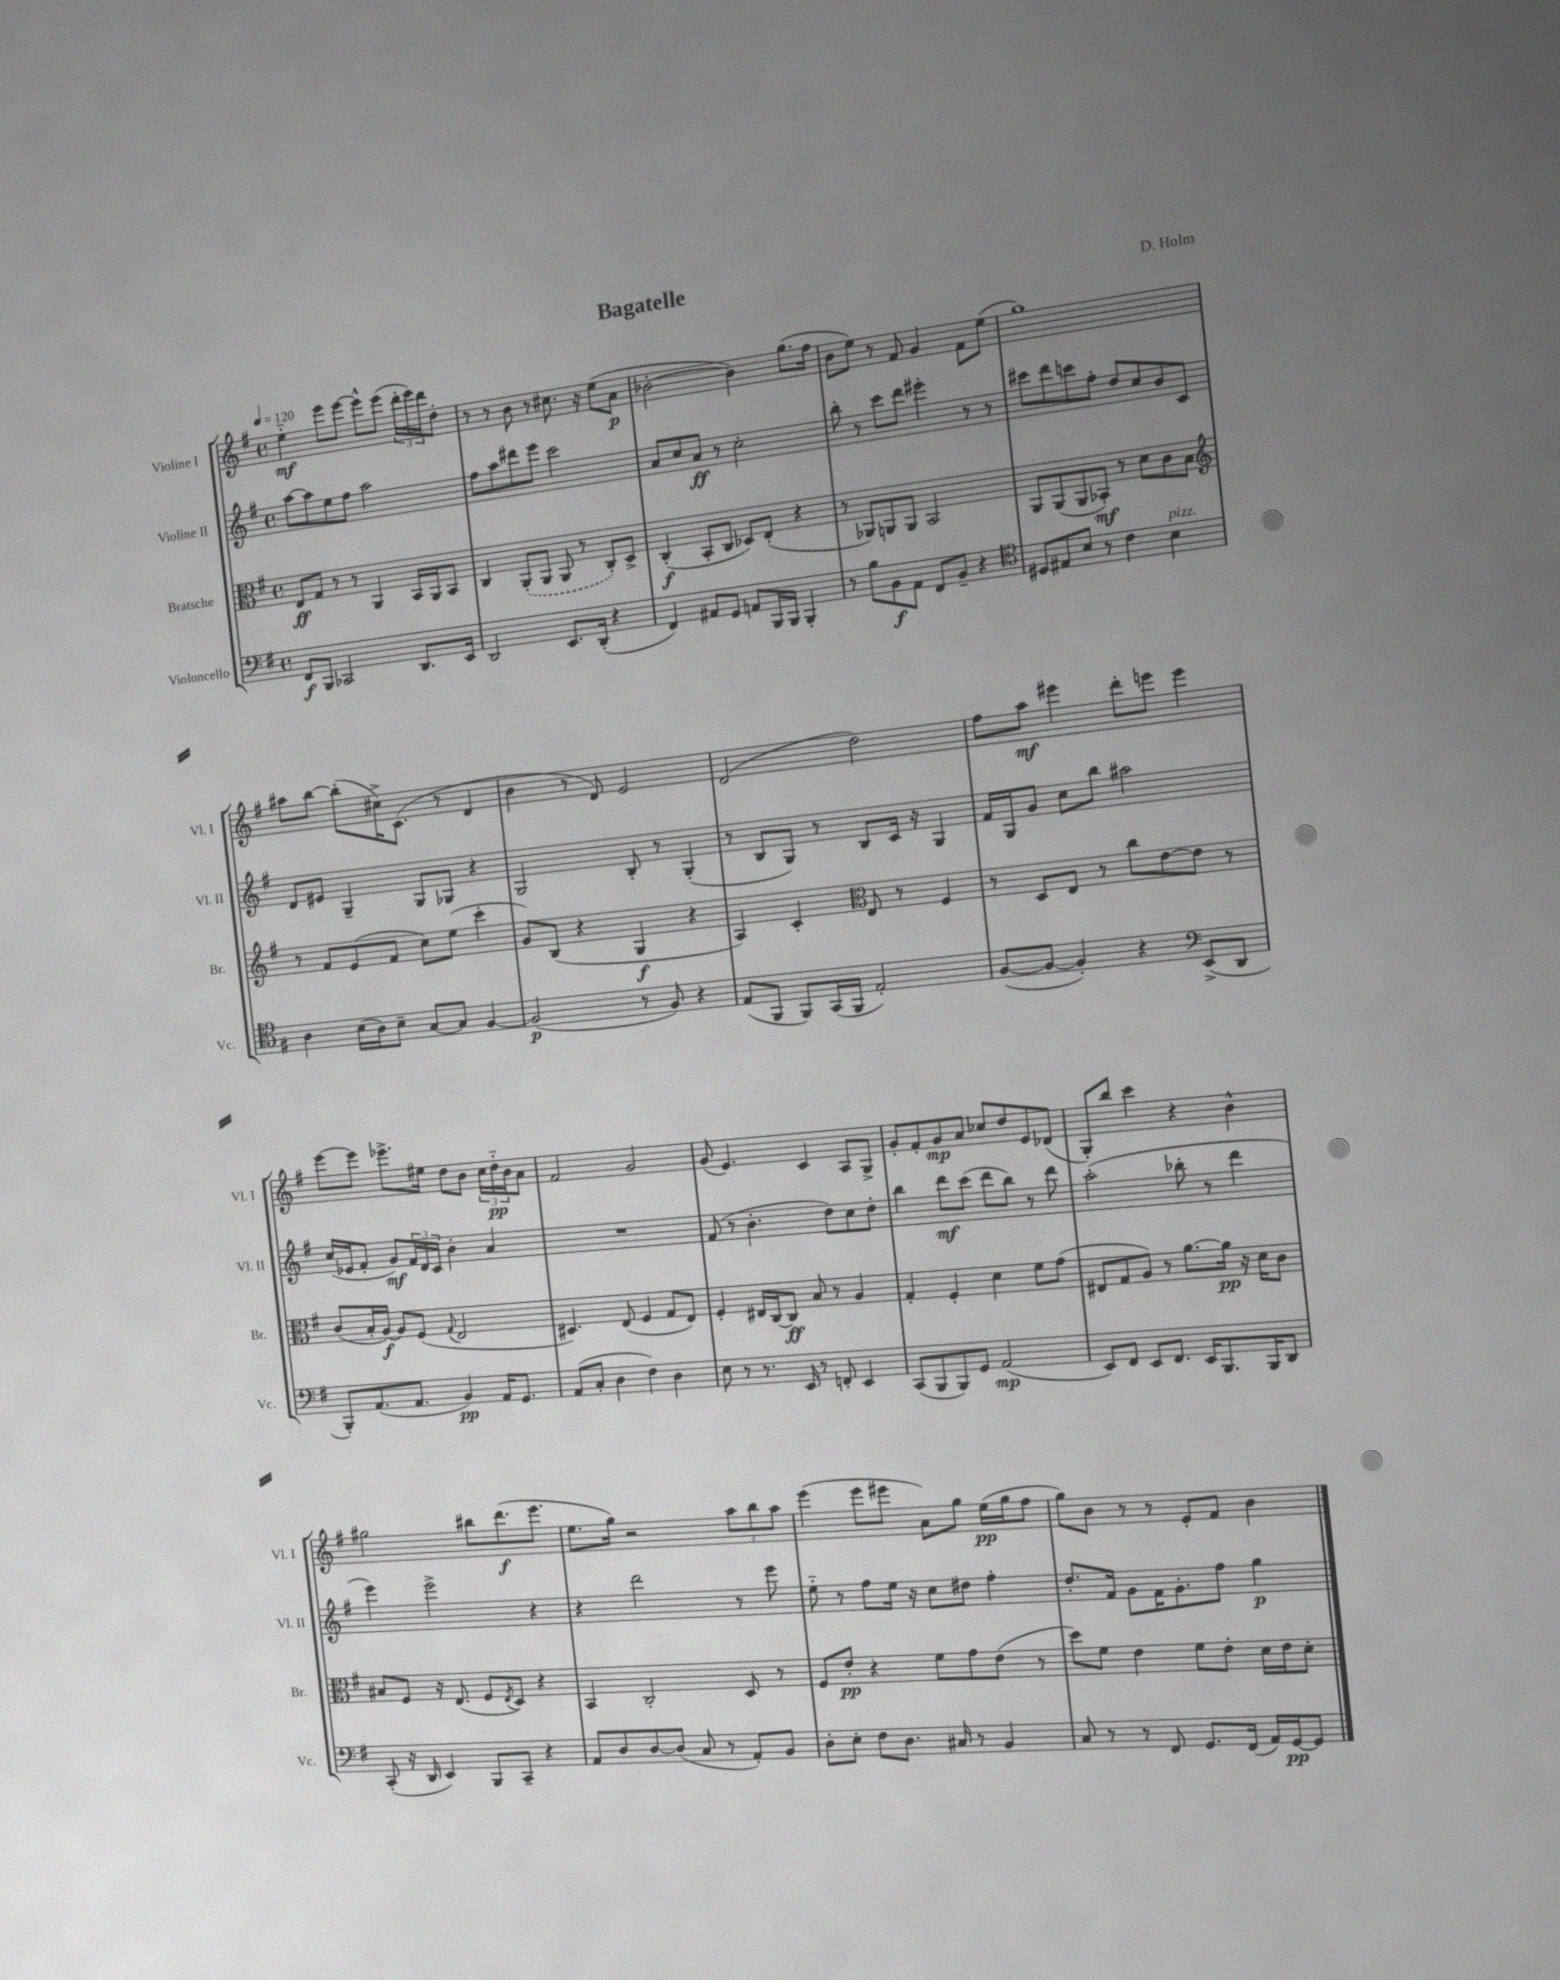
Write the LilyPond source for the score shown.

\header { title = "Bagatelle" composer = "D. Holm" }
<<
\new StaffGroup <<
\new Staff = "s0" \with { instrumentName = "Violine I" shortInstrumentName = "Vl. I" } {
    \clef treble \key g \major \defaultTimeSignature \time 4/4 \tempo 4 = 120
    e''4-_\mf e'''8 e'''8~ e'''8-^ e'''8( \tuplet 3/2 { d'''16-. e'''16) d'''16 } d''8-. |
    r8 r8 b'8 r8 cis''8. r16 e''8( a'8\p |
    bes'2~-. bes'4) g''8.( fis''16 |
    b'8 e''8) r8 fis'8 g'4 fis'8 e''8( |
    g''1) |
    ais''8 b''8~ b''8-.( cis''16->) c'8.( r8 d'4 |
    b'4 r8 d'8) e'2 |
    d'2( d''2) |
    fis''8 a''8\mf eis'''4 d'''8-. e'''8 e'''4 |
    e'''8~ e'''8 ees'''8.-> eis''16 d''8 b'8 \tuplet 3/2 { c''16 d''16-_\pp b'16 } a'8 |
    fis'2 g'2 |
    g'8( e'4.) c'4 a8 g8-> |
    g'8-. fis'8-. g'8\mp a'8 ces''8 d''8 e'8 des'8( |
    g8-.) b''8 c'''4 r4 b'4-^ |
    gis''2 bis''8 d'''8.\f( e'''8. |
    e''8. g''16) r2 \tuplet 3/2 { a''8 b''8 a''8 } |
    e'''4( e'''8 eis'''8 a'8) g''8 e''16\pp( g''16 fis''8 |
    g''8) b'8 r8 r8 e'8-. fis'8 b'4 \bar "|." |
}
\new Staff = "s1" \with { instrumentName = "Violine II" shortInstrumentName = "Vl. II" } {
    \clef treble \key g \major \defaultTimeSignature \time 4/4
    a''8~ a''8 e''8 fis''8 a''2 |
    fis''8 a''8 dis'''8 e'''8 c'''2 |
    a'8 c''8 a'8\ff r8 c''2-. |
    b''8-. r8 c'''8 d'''8 eis'''4-. r8 r8 |
    cis'''8 d'''8 c'''8 fis''8-. d''8 c''8 b'8 c'8 |
    d'8 eis'8 g4-- g8 ges8 r4 |
    g2 b8-. r8 g4-.( |
    r8 b8 g8) r8 b8 c'16 r16 g4 |
    fis'16 g16 g'8 c''8 b''8 ais''2 |
    c''16( ees'16 fis'8-. g'8\mf) \tuplet 3/2 { fis'16 d'16 c'16 } b'4-. a'4 |
    R1 |
    fis'8( r8 b'4.-. d''8) c''8 d''8-. |
    b''4 d'''8\mf c'''8( d'''8 b''8) r8 d'''8 |
    a''2-.( bes''8-. r8 d'''4 |
    e'''4) e'''2-> r4 |
    r4 d'''2 r8 e'''8 |
    e''8-_ r8 fis''8 e''16 r16 c''8 dis''8 fis''4-. |
    d''8.-. fis'16 g'8 fis'16 g'8.-. fis''8 g''4\p \bar "|." |
}
\new Staff = "s2" \with { instrumentName = "Bratsche" shortInstrumentName = "Br." } {
    \clef alto \key g \major \defaultTimeSignature \time 4/4
    e8\ff g8 r8 r8 a,4 b,16 a,16 b,8 |
    c4 \once \slurDashed a,8-.( a,8 a,8 r8 c8-.) d8-> |
    c4-.\f( b,8-. c8 des8) e8-.( r4 |
    r8 aes,8) a,8 a,8 b,2 |
    a,8 a,8( a,8 bes,8-.\mf) r8 d'8 c'8 b8 |
    \clef treble r8 fis'8 e'8( fis'8 c''8) e''8( c'''4-. |
    g'8) b8( r4 g4\f r4 |
    a4) c'4-. \clef alto e8 r8 fis4 |
    r8 d8 e8 r8 c''8 e'8~ e'8 r8 |
    c'8( b16-. a16~\f) a8 fis8( \appoggiatura { g8 } e2 |
    dis4.) e8( fis4 g8 e8) |
    fis4-. eis16 c16~ c8\ff b8 r8 a4 |
    g4-. fis4-. d'4 fis'8 g'8( |
    eis8 g8 a8) r8 a'8.~ a'16\pp r16 d'16 c'8 |
    bis8 fis8 r16 e8.( fis8 \acciaccatura { e8 } d8) r4 |
    b,4 c2-. d8 r8 |
    fis8 e'8-.\pp r4 fis'8 g'8 e'8( r8 |
    d''8) fis'8 e'4 fis'8 e'8-. d'16 e'16 d'8-. \bar "|." |
}
\new Staff = "s3" \with { instrumentName = "Violoncello" shortInstrumentName = "Vc." } {
    \clef bass \key g \major \defaultTimeSignature \time 4/4
    fis,8\f b,,8 ces,2 d,8. e,16 |
    d,2 e,8. d,16-.( r4 |
    fis,4) ais,8 g,8 a,8 b,,16 b,,16 b,,4-. |
    r8 b8 b,8\f a,8 fis,8 b,8-- r4 |
    \clef tenor dis8 eis8 b8 r8 c'4 b4^\markup { \italic "pizz." } |
    a4 b16( a16) b8-- g8~ g8 fis4~ |
    fis2\p( r8 fis8) r4 |
    e8( fis,8 fis,8) g,16( fis,16 e2-.) |
    fis8~( fis8~ fis4-.) r4 \clef bass e,8->( d,8 |
    b,,8-.) a,8.( a,8. b,4\pp) a,16 g,8. |
    a,8( c8-. d4 fis4) d4 |
    e8 r8 r8. e,16 r8 f,8-. e,4 |
    c,8( b,,8 b,,8) g,8 a,2\mp( |
    e,8) fis,8 e,8 fis,8. e,16 b,,8. b,,16 d,8 |
    c,8-.( r16 d,16 e,4) b,,8 c,8-- r4 |
    a,8 d8 d8~ d8( c8 r8 a,8-.) b,8 |
    d8-. e8-. fis8 d8. cis16 r8 b,4 |
    c8 r8 r8 fis,8 g,8. fis,16( a,16) g,16~\pp g,8 \bar "|." |
}
>>
>>
\layout { \context { \Score \remove "Bar_number_engraver" } }
